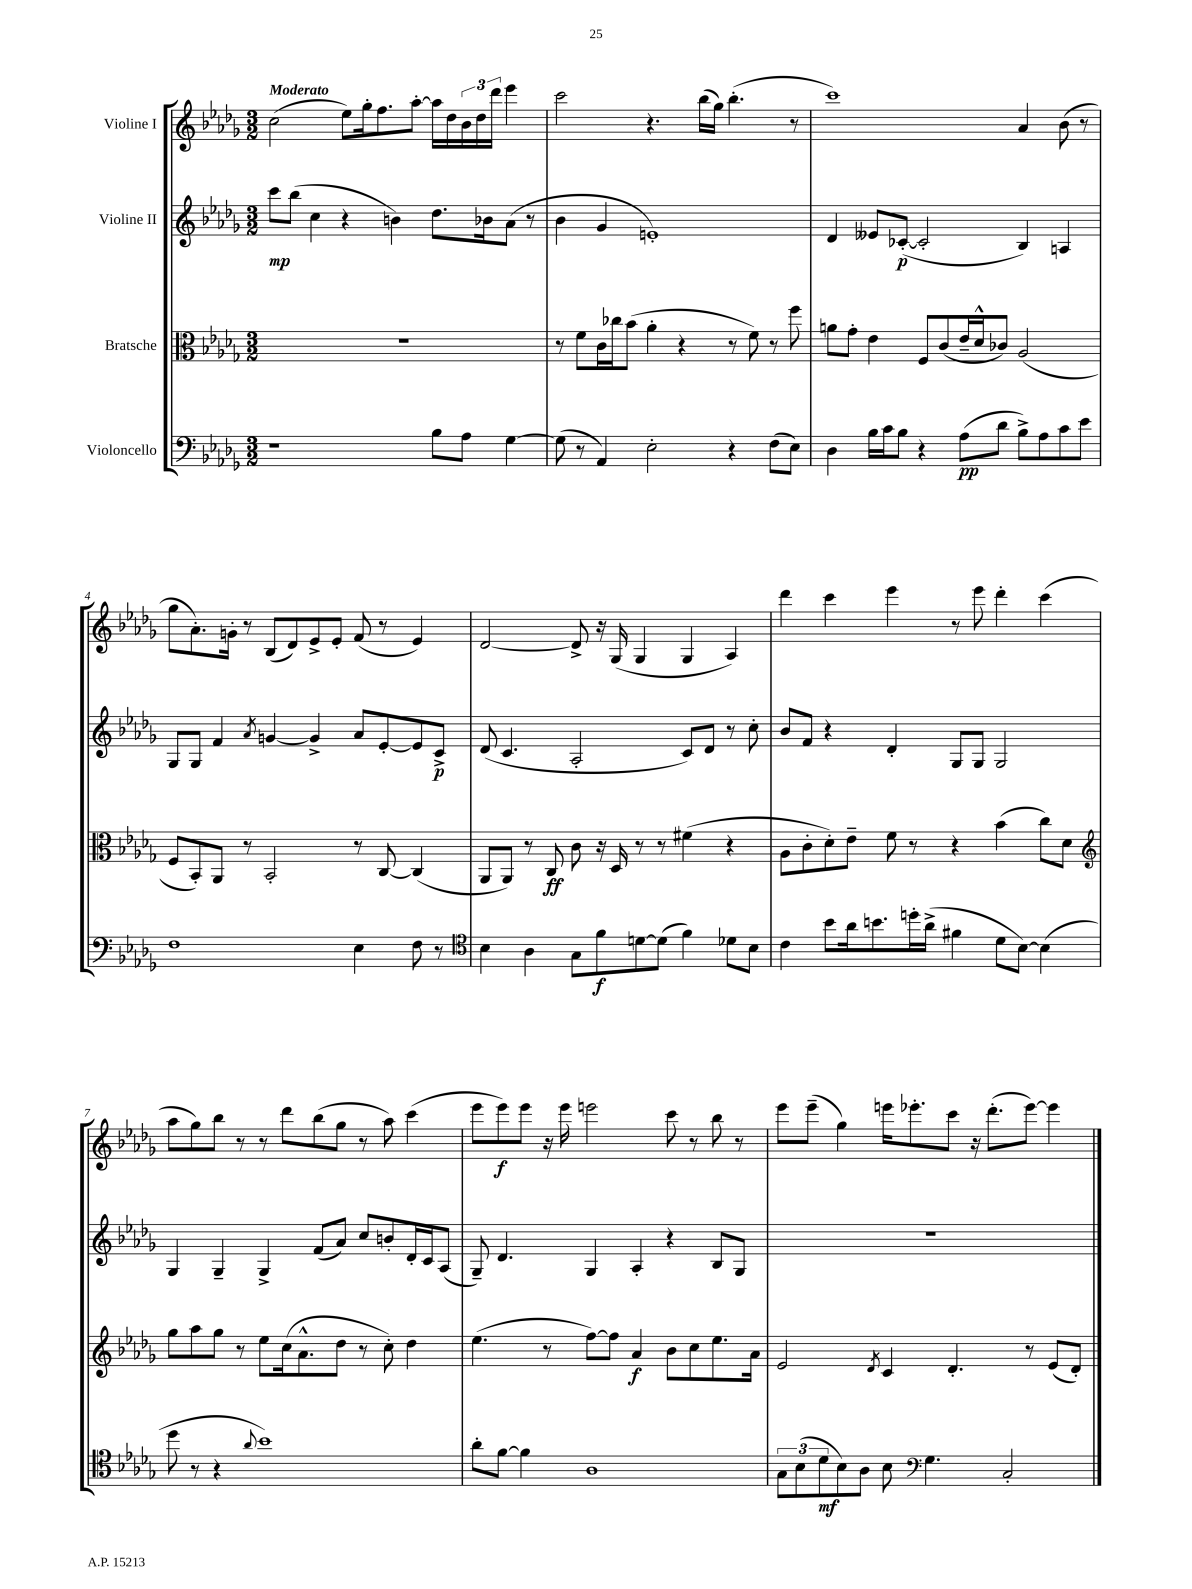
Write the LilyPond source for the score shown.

<<
\new StaffGroup <<
\new Staff = "s0" \with { instrumentName = "Violine I" } {
    \clef treble \key des \major \numericTimeSignature \time 3/2 \tempo "Moderato"
    c''2( ees''8) ges''16-. f''8. aes''8~-. aes''16 des''16 \tuplet 3/2 { bes'16 des''16 des'''16 } ees'''4 |
    c'''2 r4. bes''16( ges''16) bes''4.-.( r8 |
    c'''1) aes'4 bes'8( r8 |
    ges''8 aes'8.-.) g'16-. r8 bes8( des'8) ees'8-> ees'8-. f'8( r8 ees'4) |
    des'2~ des'8-> r16 ges16( ges4 ges4 aes4) |
    des'''4 c'''4 ees'''4 r8 ees'''8 des'''4-. c'''4( |
    aes''8 ges''8) bes''8 r8 r8 des'''8 bes''8( ges''8 r8 aes''8) c'''4( |
    ees'''8 ees'''8\f) ees'''8 r16 ees'''16 e'''2 c'''8 r8 bes''8 r8 |
    ees'''8 ees'''8--( ges''4) e'''16 ees'''8.-. c'''8 r16 des'''8.-.( ees'''8~) ees'''4 \bar "|." |
}
\new Staff = "s1" \with { instrumentName = "Violine II" } {
    \clef treble \key des \major \numericTimeSignature \time 3/2
    c'''8\mp bes''8( c''4 r4 b'4) des''8. bes'16 aes'8( r8 |
    bes'4 ges'4 e'1-.) |
    des'4 eeses'8 ces'8~-.\p( ces'2-. bes4) a4 |
    ges8 ges8 f'4 \acciaccatura { aes'8 } g'4~ g'4-> aes'8 ees'8~-. ees'8 c'8->\p |
    des'8( c'4. aes2-. c'8) des'8 r8 c''8-. |
    bes'8 f'8 r4 des'4-. ges8 ges8 ges2 |
    ges4 ges4-- ges4-> f'8( aes'8) c''8 b'8-. des'16-. c'16 aes8( |
    ges8--) des'4. ges4 aes4-. r4 bes8 ges8 |
    R1. \bar "|." |
}
\new Staff = "s2" \with { instrumentName = "Bratsche" } {
    \clef alto \key des \major \numericTimeSignature \time 3/2
    R1. |
    r8 f'8 c'16 ces''16 bes'8( aes'4-. r4 r8 f'8) r8 f''8 |
    a'8 ges'8-. ees'4 f8 c'8( ees'16-- des'16-^ ces'8) aes2( |
    f8 bes,8-.) aes,8 r8 bes,2-. r8 c8~ c4( |
    aes,8 aes,8) r8 c8\ff c'8 r16 des16 r8 r8 fis'4( r4 |
    aes8 c'8-. des'8-.) ees'8-- f'8 r8 r4 bes'4( c''8) des'8 |
    \clef treble ges''8 aes''8 ges''8 r8 ees''8 c''16( aes'8.-^ des''8 r8 c''8-.) des''4 |
    ees''4.( r8 f''8~) f''8 aes'4\f bes'8 c''8 ees''8. aes'16 |
    ees'2 \acciaccatura { des'8 } c'4 des'4.-. r8 ees'8( des'8-.) \bar "|." |
}
\new Staff = "s3" \with { instrumentName = "Violoncello" } {
    \clef bass \key des \major \numericTimeSignature \time 3/2
    r1 bes8 aes8 ges4~ |
    ges8( r8 aes,4) ees2-. r4 f8( ees8) |
    des4 bes16 c'16 bes8 r4 aes8\pp( des'8 bes8->) aes8 c'8 ees'8 |
    f1 ees4 f8 r8 |
    \clef tenor bes4 aes4 ges8 f'8\f d'8~ d'8( f'4) des'8 bes8 |
    c'4 bes'8 aes'16 b'8. d''16-. aes'16->( fis'4 des'8 bes8~) bes4( |
    des''8 r8 r4 \appoggiatura { aes'8 } bes'1) |
    aes'8-. f'8~ f'4 aes1 |
    \tuplet 3/2 { ges8 bes8( des'8\mf } bes8) aes8 bes8 \clef bass ges4. c2-. \bar "|." |
}
>>
>>
